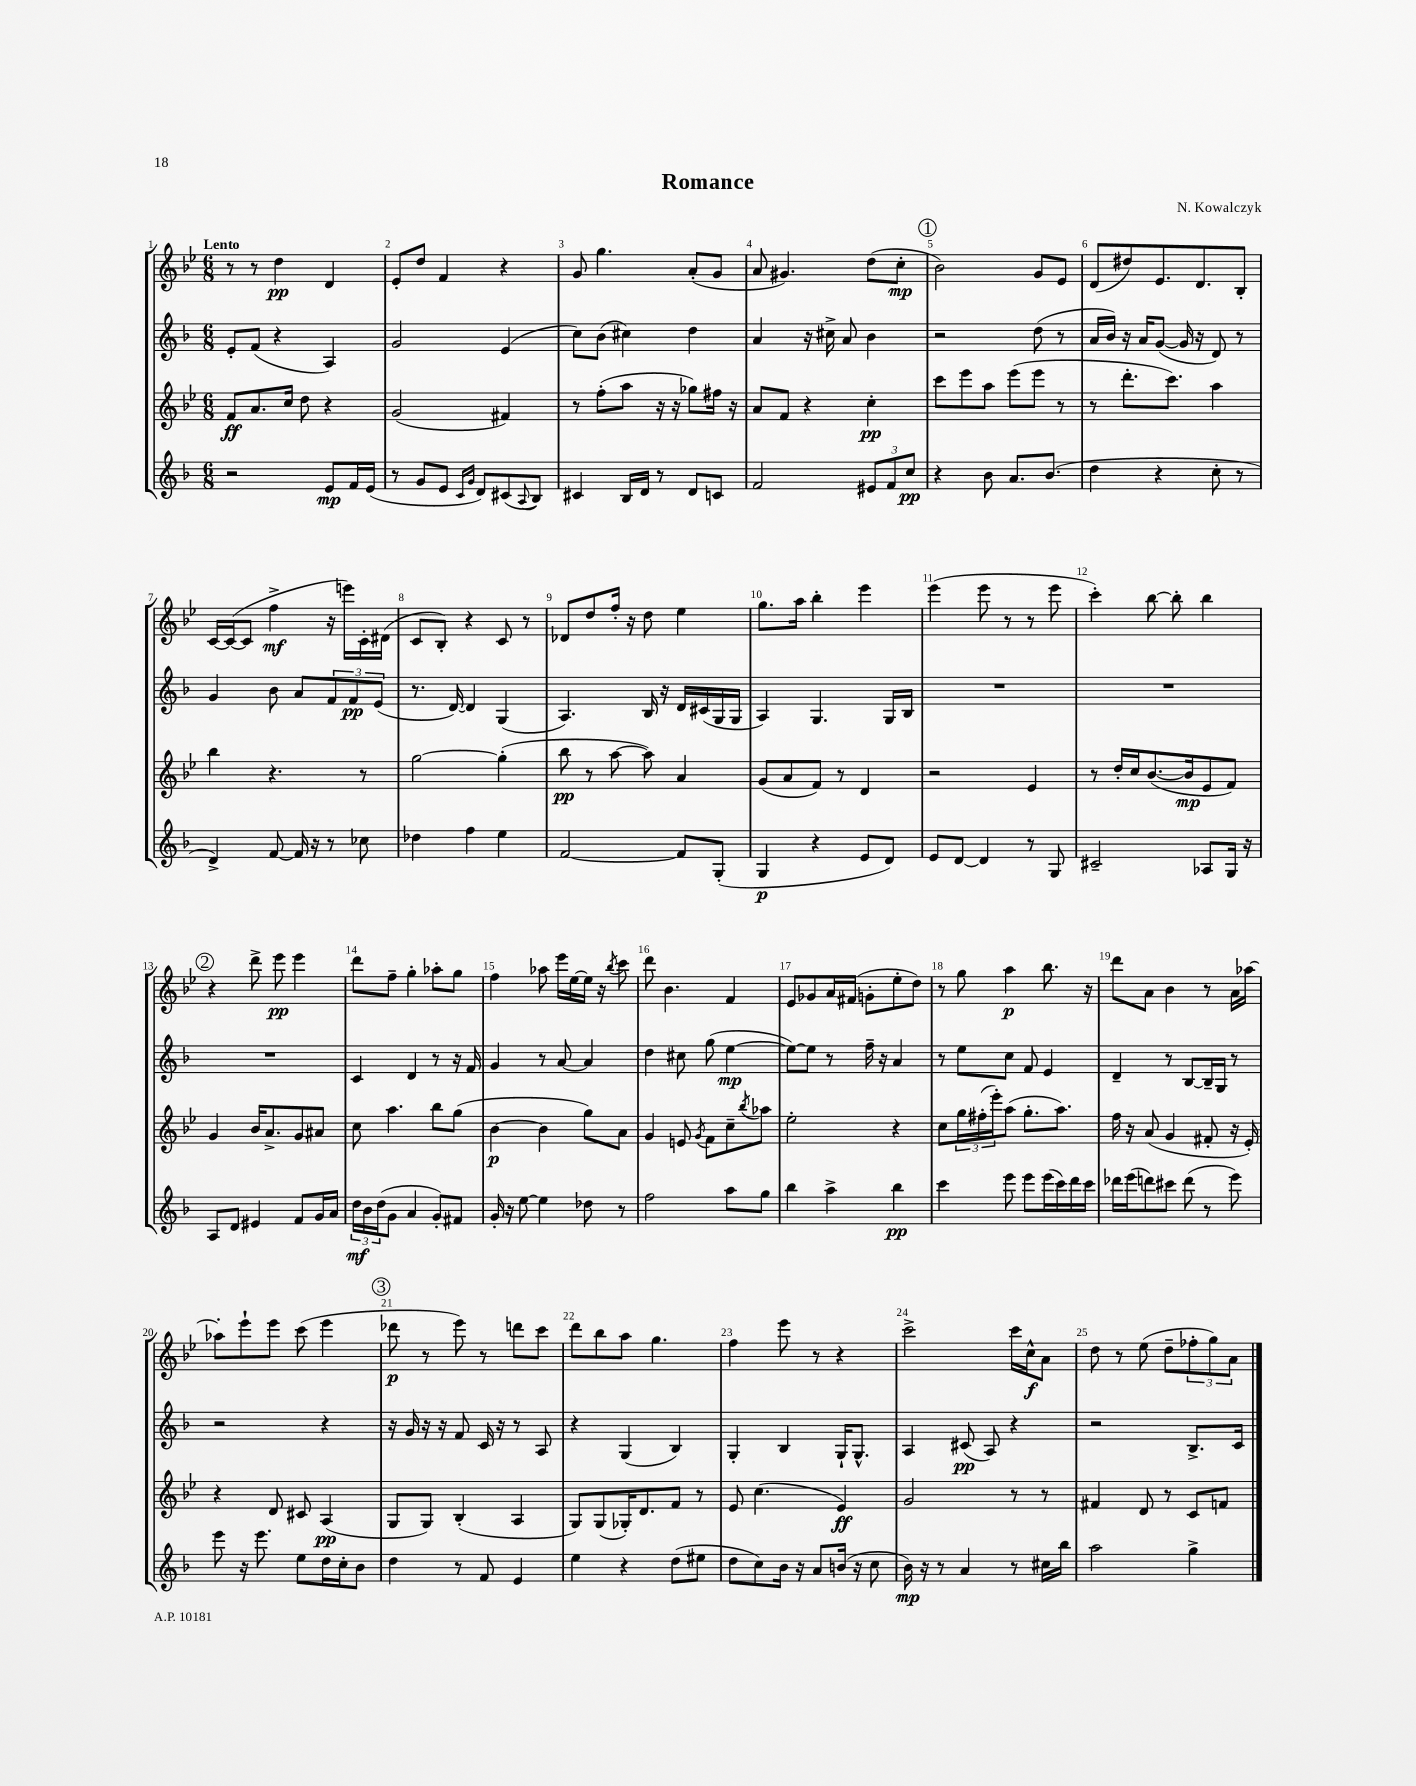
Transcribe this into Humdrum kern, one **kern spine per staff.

**kern	**kern	**kern	**kern
*staff4	*staff3	*staff2	*staff1
*clefG2	*clefG2	*clefG2	*clefG2
*k[b-]	*k[b-e-]	*k[b-]	*k[b-e-]
*M6/8	*M6/8	*M6/8	*M6/8
2r	8f	8e'	8r
.	8.a	(8f	8r
.	.	4r	4dd
.	16cc	.	.
.	8dd	.	.
8e	4r	4A)	4d
16f	.	.	.
(16e	.	.	.
=	=	=	=
8r	(2g	2g	8e-'
8g	.	.	8dd
8e	.	.	4f
16qqc	.	.	.
16qqg	.	.	.
8d)	.	.	.
(8c#	4f#)	(4e	4r
8qqA	.	.	.
8B-)	.	.	.
=	=	=	=
4c#	8r	8cc)	8g
.	(8ff'	(8b-	4.gg
16B-	8aa	4cc#)	.
16d	.	.	.
8r	16r	.	.
.	16r	.	.
8d	8gg-)	4dd	(8a'
8c	16ff#	.	8g
.	16r	.	.
=	=	=	=
2f	8a	4a	8a
.	8f	.	4.g#)
.	4r	16r	.
.	.	16cc#^	.
.	.	8a	.
12e#	4cc'	4b-	(8dd
12f	.	.	.
.	.	.	8cc'
12cc	.	.	.
=	=	=	=
4r	8ccc	2r	2b-)
.	8eee-	.	.
8b-	8aa	.	.
8.a	(8eee-	.	.
.	8eee-	(8dd	8g
(8.b-	.	.	.
.	8r	8r	8e-
=	=	=	=
4dd	8r	16a	(8d
.	.	16b-)	.
.	8.ddd'	16r	8dd#)
.	.	16a	.
4r	.	([8g	8.e-
.	8.ccc)	.	.
.	.	16g]	.
.	.	16r	8.d
8cc'	4aa	8d)	.
8r	.	8r	8B-'
=	=	=	=
4d^)	4bb-	4g	[16c
.	.	.	(16c_
.	.	.	8c]
[8f	4.r	8b-	4ff^
16f]	.	8a	.
16r	.	.	.
8r	.	12f	16r
.	.	.	16eee)
.	.	12f	.
8cc-	8r	.	16c'
.	.	(12e	.
.	.	.	(16d#
=	=	=	=
4dd-	[2gg	8.r	8c
.	.	.	8B-')
.	.	[16d)	.
4ff	.	4d]	4r
4ee	(4gg']	(4G	8c
.	.	.	8r
=	=	=	=
[2f	8bb-	4.A)	8d-
.	8r	.	8dd
.	[8aa	.	16ff'
.	.	.	16r
.	8aa])	16B-	8dd
.	.	16r	.
8f]	4a	16d	4ee-
.	.	(16c#	.
(8G'	.	16G	.
.	.	16G	.
=	=	=	=
4G	(8g	4A)	8.gg
.	8a	.	.
.	.	.	16aa
4r	8f)	4.G	4bb-'
.	8r	.	.
8e	4d	.	4eee-
8d)	.	16G	.
.	.	16B-	.
=	=	=	=
8e	2r	2.r	(4eee-
[8d	.	.	.
4d]	.	.	8eee-
.	.	.	8r
8r	4e-	.	8r
8G	.	.	8eee-
=	=	=	=
2c#~	8r	2.r	4ccc')
.	16dd'	.	.
.	16cc	.	.
.	([8.b-	.	[8bb-
.	.	.	8bb-']
.	16b-]	.	.
8A-	8e-	.	4bb-
16G	8f)	.	.
16r	.	.	.
=	=	=	=
8A	4g	2.r	4r
8d	.	.	.
4e#	16b-	.	8ddd^
.	8.a^	.	.
.	.	.	8eee-
8f	8g	.	4eee-
16g	8a#	.	.
16a	.	.	.
=	=	=	=
24dd	8cc	4c	8ddd
24b-	.	.	.
(24dd	.	.	.
8g	4.aa	.	8ff~
4a	.	4d	4gg'
8g')	8bb-	8r	8aa-'
8f#	(8gg	16r	8gg
.	.	16f	.
=	=	=	=
16g'	[4b-	4g	4ff
16r	.	.	.
[8ee	.	.	.
4ee]	4b-]	8r	8aa-
.	.	[8a	16eee-
.	.	.	[16ee-
8dd-	8gg)	4a]	16ee-]
.	.	.	16r
.	.	.	8qbb-
8r	8a	.	8ccc
=	=	=	=
2ff	4g	4dd	8ddd
.	.	.	4.b-
.	8e	8cc#	.
.	8qg	.	.
.	8f	(8gg	.
8aa	8cc~	[4ee	4f
.	8qbb-	.	.
8gg	8aa-	.	.
=	=	=	=
4bb-	2ee-'	8ee_)	8e-
.	.	8ee]	8g-
4aa^	.	8r	16a
.	.	.	(16f#
.	.	16ff~	8g'
.	.	16r	.
4bb-	4r	4a	8ee-'
.	.	.	8dd)
=	=	=	=
4ccc	8cc	8r	8r
.	24gg	8ee	8gg
.	(24ff#'	.	.
.	24eee-')	.	.
8eee	(8aa	8cc	4aa
8eee	8.gg'	8f	.
(16eee	.	4e	8.bb-
16ccc)	8.aa)	.	.
16ddd	.	.	.
16ccc	.	.	16r
=	=	=	=
16ddd-	16ff	4d~	8ddd
(16eee	16r	.	.
8ddd)	(8a	.	8a
8ccc#	4g	8r	4b-
(8ddd	.	[8B-	.
8r	8f#'	16B-~]	8r
.	.	16G	.
8eee)	16r	8r	16a
.	16e-')	.	[16aa-
=	=	=	=
8eee	4r	2r	8aa-']
16r	.	.	8eee-`
8.eee	.	.	.
.	8d	.	8eee-
8ee	8c#	.	(8ccc
16dd	(4A	4r	4eee-
16cc'	.	.	.
8b-	.	.	.
=	=	=	=
4dd	8G	16r	8ddd-
.	.	16g	.
.	8G)	16r	8r
.	.	16r	.
8r	(4B-'	8f	8eee-)
8f	.	16c	8r
.	.	16r	.
4e	4A	8r	8ddd
.	.	8A	8ccc
=	=	=	=
4ee	8G)	4r	8ddd
.	(8G	.	8bb-
4r	16G-')	(4G	8aa
.	8.d	.	.
.	.	.	4.gg
(8dd	8f	4B-)	.
8ee#	8r	.	.
=	=	=	=
8dd	8e-	4G'	4ff
8cc)	(4.cc	.	.
16b-	.	4B-	8eee-
16r	.	.	.
8a	.	.	8r
(16b	4e-)	16G`	4r
16r	.	8.G^^	.
8cc	.	.	.
=	=	=	=
16b-)	2g	4A	2ccc^
16r	.	.	.
8r	.	.	.
4a	.	(8c#	.
.	.	8A)	.
8r	8r	4r	16ccc
.	.	.	16cc^^
16cc#	8r	.	8a
16bb-	.	.	.
=	=	=	=
2aa	4f#	2r	8dd
.	.	.	8r
.	8d	.	(8ee-
.	8r	.	8dd~
4gg^	8c	8.B-^	12ff-'
.	.	.	12gg)
.	8f	.	.
.	.	.	12a
.	.	16c	.
==	==	==	==
*-	*-	*-	*-
